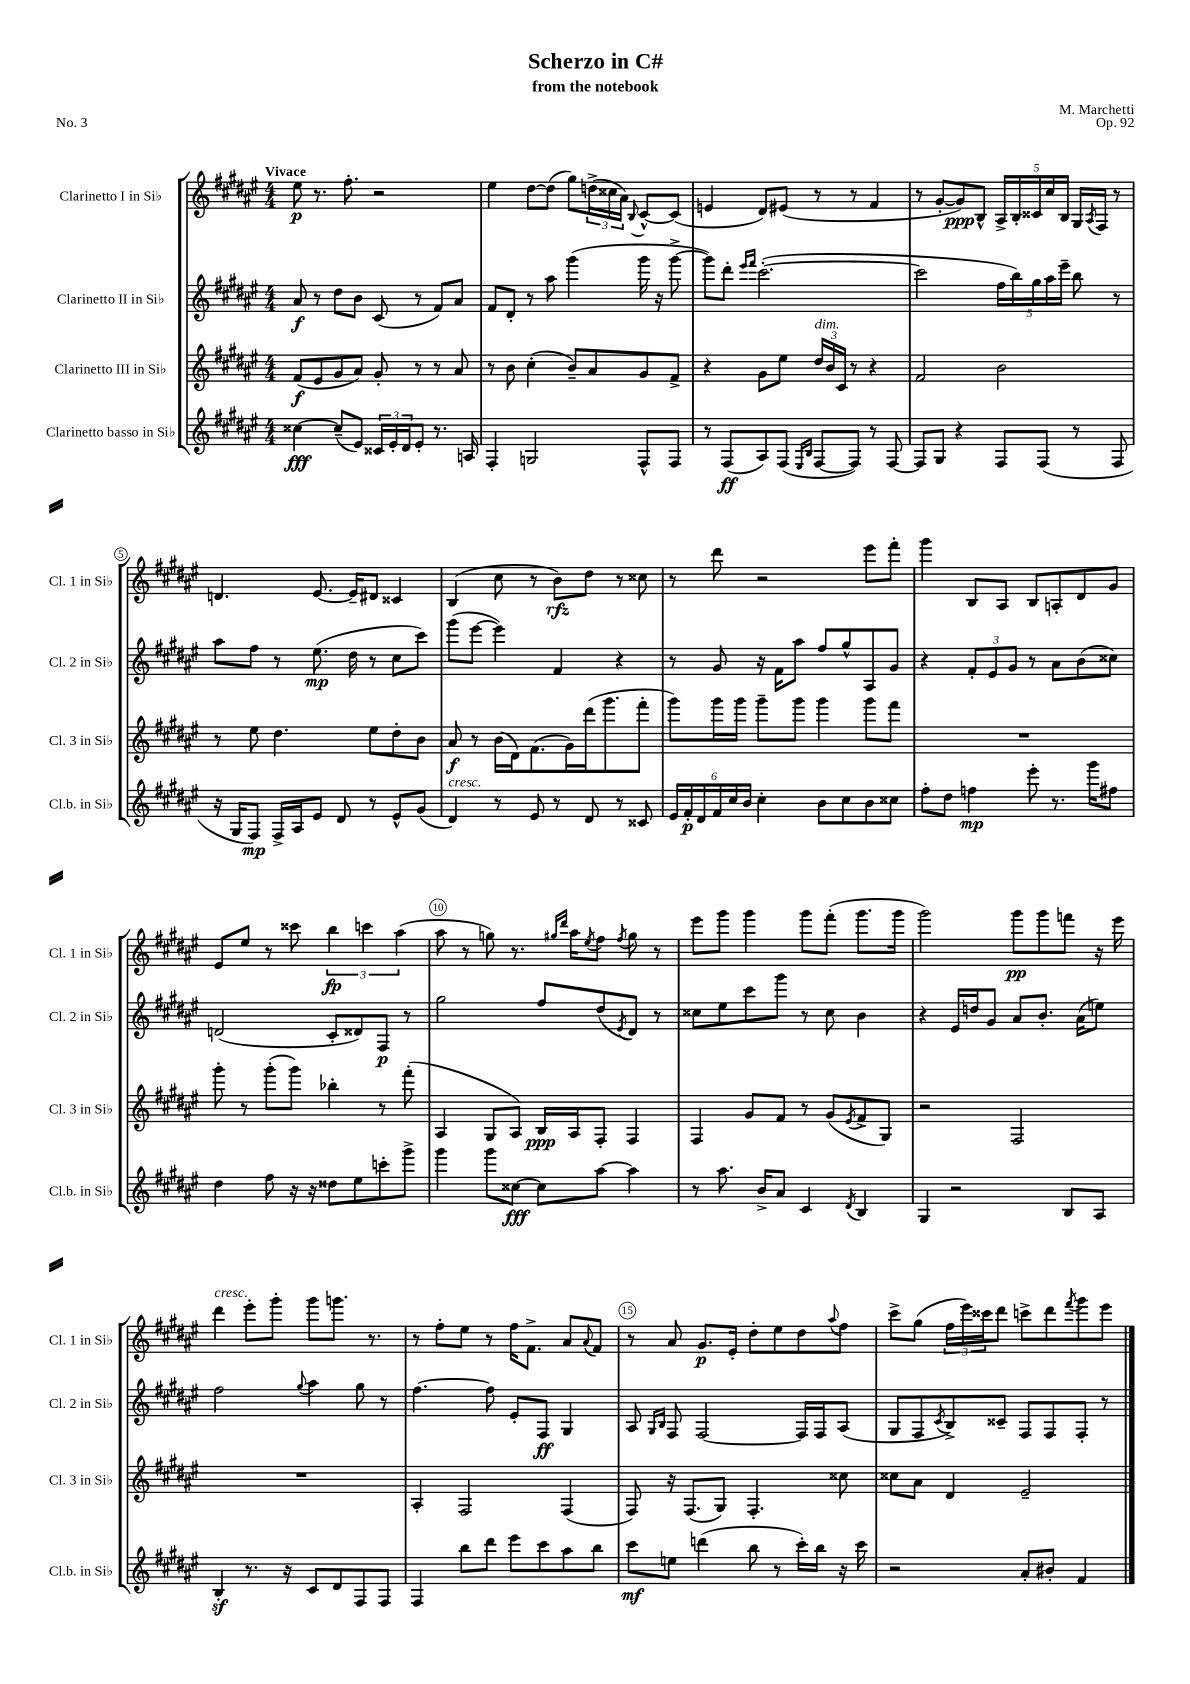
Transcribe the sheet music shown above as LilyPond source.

\header { title = "Scherzo in C#" composer = "M. Marchetti" subtitle = "from the notebook" opus = "Op. 92" piece = "No. 3" }
<<
\new StaffGroup <<
\new Staff = "s0" \with { instrumentName = "Clarinetto I in Sib" shortInstrumentName = "Cl. 1 in Sib" } {
    \clef treble \key fis \major \numericTimeSignature \time 4/4 \tempo "Vivace"
    eis''8\p r8. fis''8.-. r2 |
    eis''4 dis''8~ dis''8( gis''8) \tuplet 3/2 { d''16->( cisis''16 ais'16) } \appoggiatura { b8 } cis'8~-^ cis'8( |
    e'4 dis'8) eis'8( r8 r8 fis'4 |
    r8 gis'8~-. gis'8\ppp) b8-^ \tuplet 5/4 { ais16-> b16-. cisis'16 cis''16 b16 } gis16 \acciaccatura { ais8 } fis16 r8 |
    d'4. eis'8.~ eis'16-- dis'8 cisis'4 |
    b4( cis''8 r8 b'8\rfz) dis''8 r8 cisis''8 |
    r8 dis'''8 r2 eis'''8 fis'''8-. |
    gis'''4 b8 ais8 b8 a8-. dis'8 gis'8 |
    eis'8 eis''8 r8 cisis'''8 \tuplet 3/2 { b''4\fp c'''4 ais''4( } |
    ais''8 r8 g''8) r8. \grace { gis''16 dis'''16 } ais''16 \acciaccatura { eis''8 } fis''8 \acciaccatura { fis''8 } gis''8 r8 |
    eis'''8 gis'''8 gis'''4 gis'''8 fis'''8-.( gis'''8. gis'''16 |
    gis'''2) gis'''8\pp gis'''8 f'''8 r16 eis'''16 |
    dis'''4^\markup { \italic "cresc." } eis'''8-. gis'''8-. gis'''8 g'''8. r8. |
    r8 fis''8-. eis''8 r8 fis''16 fis'8.-> ais'8 \appoggiatura { ais'8 } fis'8 |
    r8 ais'8 gis'8.\p eis'16-. dis''8-. eis''8 dis''8 \appoggiatura { ais''8 } fis''8 |
    cis'''8-> gis''8( \tuplet 3/2 { fis''16 eis'''16) cisis'''16 } dis'''8 c'''8-> dis'''8 \acciaccatura { fis'''8 } gis'''8 eis'''8 \bar "|." |
}
\new Staff = "s1" \with { instrumentName = "Clarinetto II in Sib" shortInstrumentName = "Cl. 2 in Sib" } {
    \clef treble \key fis \major \numericTimeSignature \time 4/4
    ais'8\f r8 dis''8 b'8 cis'8( r8 fis'8) ais'8 |
    fis'8 dis'8-. r8 ais''8 gis'''4( gis'''16 r16 gis'''8~-> |
    gis'''8) dis'''8-. \grace { eis'''16 fis'''16 } cis'''2.~-.( |
    cis'''2 \tuplet 5/4 { fis''16 b''16) gis''16 ais''16 eis'''16-- } b''8 r8 |
    ais''8 fis''8 r8 eis''8.\mp( dis''16 r8 cis''8 cis'''8) |
    gis'''8( eis'''8~ eis'''4) fis'4 r4 |
    r8 gis'8 r16 fis'16 ais''8 fis''8 gis''8-^ ais8 gis'8 |
    r4 \tuplet 3/2 { fis'8-. eis'8 gis'8 } r8 ais'8 b'8( cisis''8) |
    d'2( cis'8-. disis'8) fis8\p r8 |
    gis''2 fis''8 dis''8( \acciaccatura { eis'8 } dis'8) r8 |
    cisis''8 eis''8 cis'''8 gis'''8 r8 cisis''8 b'4 |
    r4 eis'16 d''16 gis'8 ais'8 b'8.-. ais'16( e''8) |
    fis''2 \appoggiatura { gis''8 } ais''4 gis''8 r8 |
    fis''4.~ fis''8 eis'8-. fis8\ff gis4 |
    ais8 \grace { gis16 b16 } fis8 fis2~ fis16 fis16 ais8( |
    gis8 fis8 \acciaccatura { cis'8 } b8->) cisis'8-- fis8 fis8 fis8-. r8 \bar "|." |
}
\new Staff = "s2" \with { instrumentName = "Clarinetto III in Sib" shortInstrumentName = "Cl. 3 in Sib" } {
    \clef treble \key fis \major \numericTimeSignature \time 4/4
    fis'8\f( eis'8 gis'8 ais'8) gis'8-. r8 r8 ais'8 |
    r8 b'8 cis''4-.( b'8--) ais'8 gis'8 fis'8-> |
    r4 gis'8 eis''8 \tuplet 3/2 { dis''16^\markup { \italic "dim." } b'16 cis'16 } r8 r4 |
    fis'2 b'2 |
    r8 eis''8 dis''4. eis''8 dis''8-. b'8 |
    ais'8\f r8 b'16( dis'16) fis'8.( gis'16) dis'''16( gis'''8. fis'''8-. |
    gis'''8) gis'''16 gis'''16 gis'''8-- gis'''8 gis'''4 gis'''8 fis'''8 |
    R1 |
    gis'''8-. r8 gis'''8-.( gis'''8) bes''4-. r8 fis'''8-.( |
    ais4 gis8 ais8) b16\ppp ais16 fis8-. fis4 |
    fis4 gis'8 fis'8 r8 gis'8( \acciaccatura { eis'8 } fis'8-> gis8) |
    r2 fis2 |
    R1 |
    ais4-. fis2 fis4( |
    fis8) r16 fis8.( gis8) fis4.-. cisis''8 |
    cisis''8 ais'8 dis'4 eis'2-- \bar "|." |
}
\new Staff = "s3" \with { instrumentName = "Clarinetto basso in Sib" shortInstrumentName = "Cl.b. in Sib" } {
    \clef treble \key fis \major \numericTimeSignature \time 4/4
    cisis''4~\fff cisis''8--( eis'8) \tuplet 3/2 { cisis'16 eis'16-. dis'16 } eis'8-. r8. a16 |
    fis4-. g2 fis8-^ fis8 |
    r8 fis8\ff( ais8) fis8( \grace { eis16 b16 } fis8~ fis8) r8 fis8~ |
    fis8 gis8 r4 fis8 fis8( r8 fis8 |
    r16 gis16 fis8\mp) fis16-> ais16 eis'8 dis'8 r8 eis'8-^ gis'8( |
    dis'4^\markup { \italic "cresc." }) r8 eis'8 r8 dis'8 r8 cisis'8 |
    \tuplet 6/4 { eis'16 fis'16-.\p dis'16 fis'16 cis''16 b'16 } cis''4-. b'8 cis''8 b'8 cisis''8 |
    fis''8-. dis''8 f''4\mp eis'''8-. r8. gis'''16 fis''8 |
    dis''4 fis''8 r16 r16 disis''8 eis''8 c'''8-. gis'''8-> |
    gis'''4 gis'''8 cisis''8~\fff cisis''8 ais''8~ ais''4 |
    r8 ais''8. b'16-> ais'8 cis'4 \acciaccatura { dis'8 } b4 |
    gis4 r2 b8 ais8 |
    b4-.\sf r8. r16 cis'8 dis'8 fis8 fis8 |
    fis4 b''8 dis'''8 eis'''8 cis'''8 ais''8 b''8 |
    cis'''8\mf e''8 d'''4( b''8 r8 cis'''16-.) b''16 r16 cis'''16 |
    r2 ais'8-. bis'8-. fis'4 \bar "|." |
}
>>
>>
\layout { \context { \Score \override BarNumber.break-visibility = ##(#f #t #t) barNumberVisibility = #(every-nth-bar-number-visible 5) \override BarNumber.stencil = #(make-stencil-circler 0.1 0.3 ly:text-interface::print) } }
